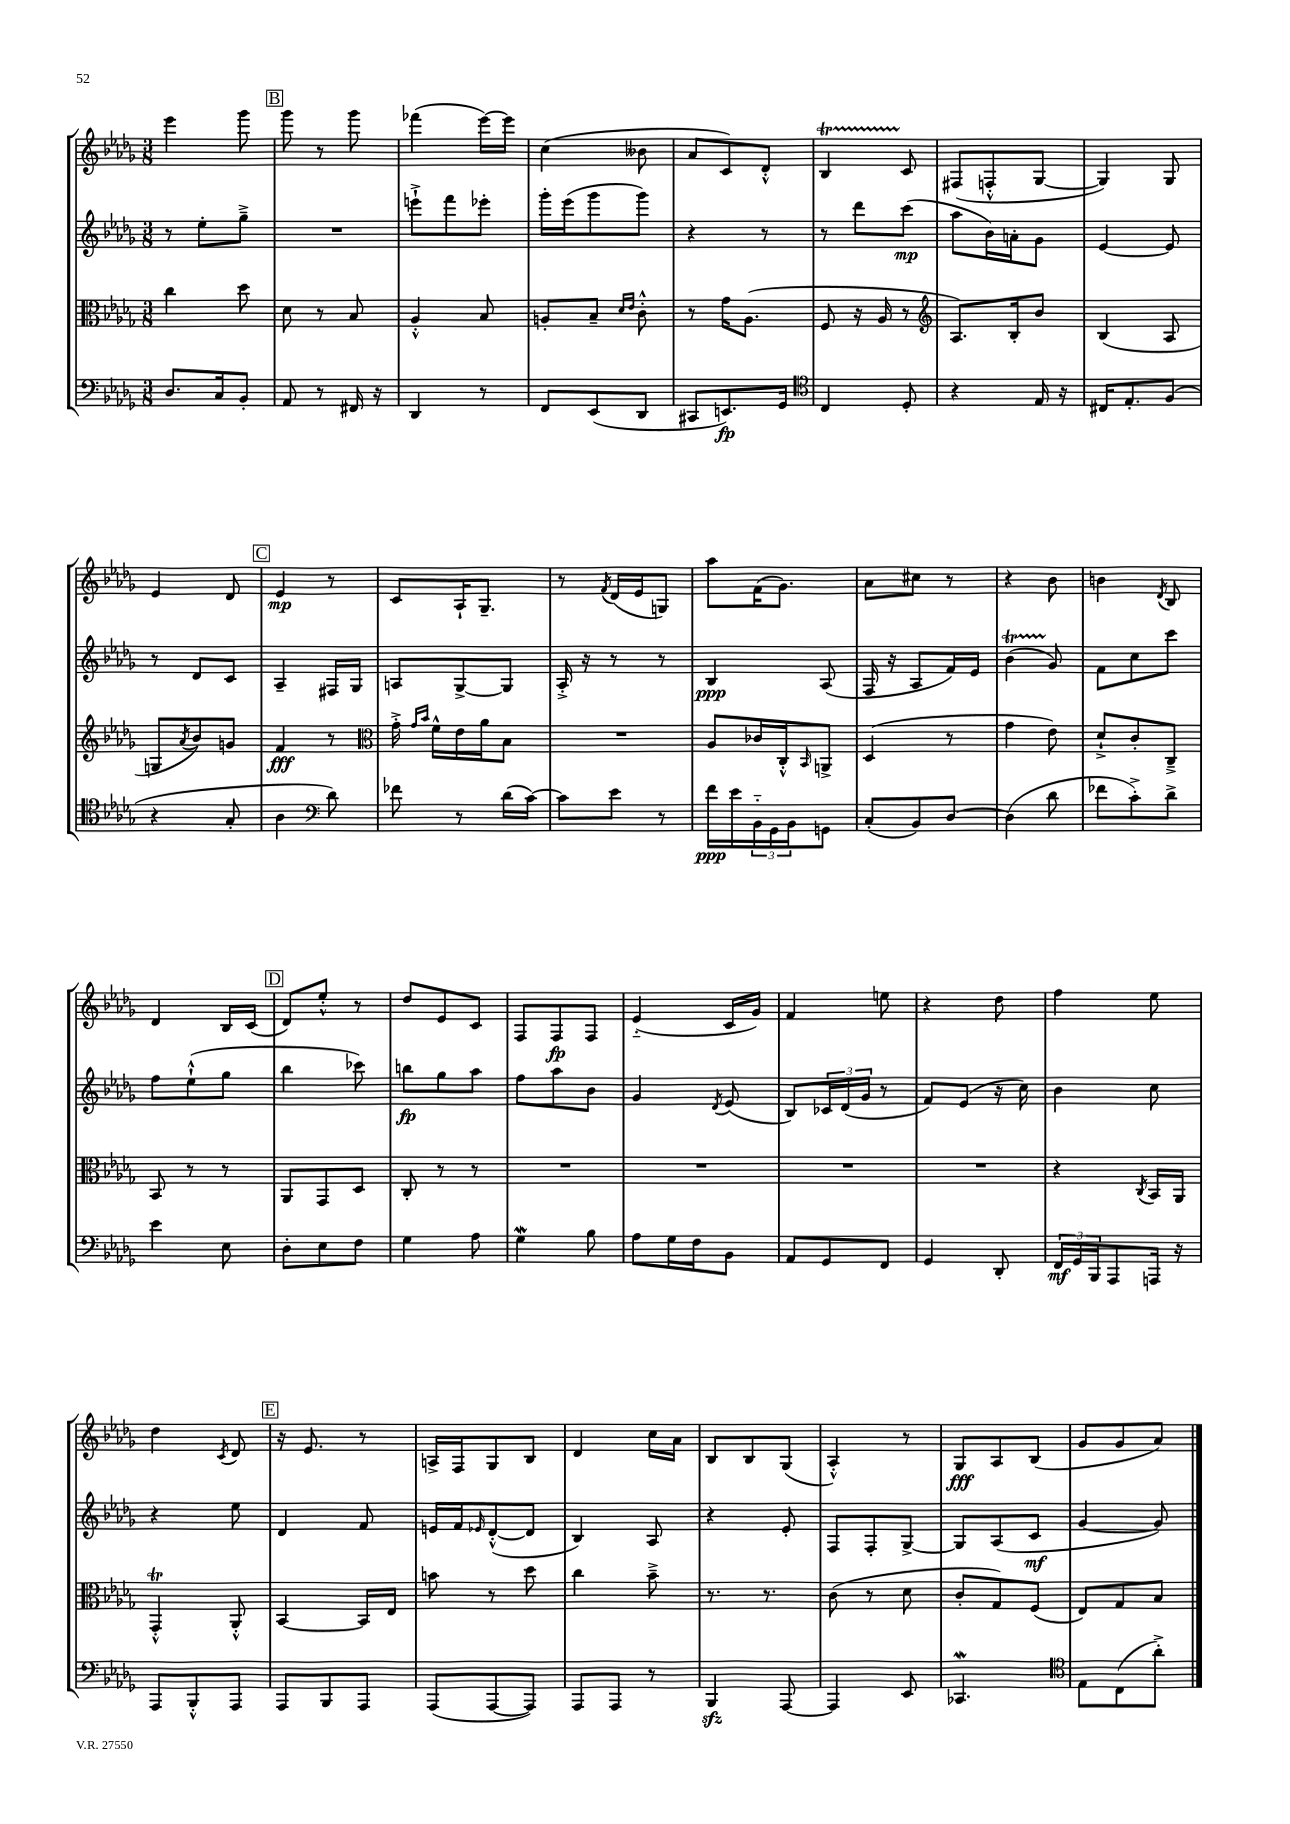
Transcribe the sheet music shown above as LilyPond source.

<<
\new StaffGroup <<
\new Staff = "s0" {
    \clef treble \key des \major \numericTimeSignature \time 3/8
    ees'''4 ges'''8 |
    \mark \markup { \box "B" } ges'''8 r8 ges'''8 |
    fes'''4( ees'''16~) ees'''16 |
    c''4( beses'8 |
    aes'8 c'8) des'8-.-^ |
    bes4\startTrillSpan c'8\stopTrillSpan |
    fis8( f8-.-^ ges8~ |
    ges4) ges8 |
    ees'4 des'8 |
    \mark \markup { \box "C" } ees'4\mp r8 |
    c'8 aes16-! ges8.-- |
    r8 \acciaccatura { f'8 } des'16( ees'16 g8) |
    aes''8 f'16( ges'8.) |
    aes'8 cis''8 r8 |
    r4 bes'8 |
    b'4 \acciaccatura { des'8 } bes8 |
    des'4 bes16 c'16( |
    \mark \markup { \box "D" } des'8) ees''8-.-^ r8 |
    des''8 ees'8 c'8 |
    f8 f8\fp f8 |
    ees'4-_( c'16 ges'16) |
    f'4 e''8 |
    r4 des''8 |
    f''4 ees''8 |
    des''4 \acciaccatura { c'8 } des'8 |
    \mark \markup { \box "E" } r16 ees'8. r8 |
    a16-> f16 ges8 bes8 |
    des'4 c''16 aes'16 |
    bes8 bes8 ges8( |
    aes4-.-^) r8 |
    ges8\fff aes8 bes8( |
    ges'8 ges'8 aes'8) \bar "|." |
}
\new Staff = "s1" {
    \clef treble \key des \major \numericTimeSignature \time 3/8
    r8 ees''8-. ges''8---> |
    \mark \markup { \box "B" } R4. |
    e'''8-!-> f'''8 ees'''8-. |
    ges'''16-. ees'''16( ges'''8 ges'''8) |
    r4 r8 |
    r8 des'''8 c'''8\mp( |
    aes''8 bes'16) a'16-. ges'8 |
    ees'4~ ees'8 |
    r8 des'8 c'8 |
    \mark \markup { \box "C" } aes4-- fis16 ges16 |
    a8 ges8~-> ges8 |
    aes16-.-> r16 r8 r8 |
    bes4\ppp aes8( |
    f16 r16 aes8 f'16) ees'16 |
    bes'4\startTrillSpan( ges'8\stopTrillSpan) |
    f'8 c''8 c'''8 |
    f''8 ees''8-!-^( ges''8 |
    \mark \markup { \box "D" } bes''4 ces'''8) |
    b''8\fp ges''8 aes''8 |
    f''8 aes''8 bes'8 |
    ges'4 \acciaccatura { des'8 } ees'8( |
    bes8) \tuplet 3/2 { ces'16 des'16( ges'16 } r8 |
    f'8) ees'8( r16 c''16) |
    bes'4 c''8 |
    r4 ees''8 |
    \mark \markup { \box "E" } des'4 f'8 |
    e'16 f'16 \grace { ees'16 } des'8~-.-^( des'8 |
    bes4) aes8 |
    r4 ees'8-. |
    f8 f8-. ges8~-> |
    ges8 aes8( c'8\mf |
    ges'4~ ges'8) \bar "|." |
}
\new Staff = "s2" {
    \clef alto \key des \major \numericTimeSignature \time 3/8
    c''4 des''8 |
    \mark \markup { \box "B" } des'8 r8 bes8 |
    aes4-.-^ bes8 |
    a8-. bes8-- \grace { des'16 ees'16 } c'8-.-^ |
    r8 ges'16 aes8.( |
    f8 r16 aes16 r8 |
    \clef treble aes8.) bes16-. bes'8 |
    bes4( aes8 |
    g8 \acciaccatura { aes'8 } bes'8) g'8 |
    \mark \markup { \box "C" } f'4\fff r8 |
    \clef alto ges'16-.-> \grace { ges'16 bes'16 } f'16-^ ees'16 aes'16 bes8 |
    R4. |
    aes8 ces'16 c16-.-^ \grace { bes,16 } a,8-> |
    des4( r8 |
    ges'4 ees'8) |
    des'8-!-> c'8-. c8---> |
    bes,8 r8 r8 |
    \mark \markup { \box "D" } aes,8 ges,8 des8 |
    c8-. r8 r8 |
    R4. |
    R4. |
    R4. |
    R4. |
    r4 \acciaccatura { c8 } bes,16 aes,16 |
    ges,4-.-^\trill aes,8-.-^ |
    \mark \markup { \box "E" } bes,4~ bes,16 ees16 |
    b'8 r8 des''8 |
    c''4 bes'8---> |
    r8. r8. |
    c'8( r8 des'8 |
    c'8-. ges8) f8( |
    ees8) ges8 bes8 \bar "|." |
}
\new Staff = "s3" {
    \clef bass \key des \major \numericTimeSignature \time 3/8
    des8. c16 bes,8-. |
    \mark \markup { \box "B" } aes,8 r8 fis,16 r16 |
    des,4 r8 |
    f,8 ees,8( des,8 |
    cis,8 e,8.\fp) ges,16 |
    \clef tenor c4 des8-. |
    r4 ees16 r16 |
    cis16 ees8.-. f8( |
    r4 ges8-. |
    \mark \markup { \box "C" } aes4 \clef bass des'8) |
    fes'8 r8 des'16( c'16~) |
    c'8 ees'8 r8 |
    f'16\ppp ees'16 \tuplet 3/2 { bes,16-_ ges,16 bes,16 } g,8 |
    c8-.( bes,8) des8~ |
    des4( des'8 |
    fes'8 c'8-.->) des'8-> |
    ees'4 ees8 |
    \mark \markup { \box "D" } des8-. ees8 f8 |
    ges4 aes8 |
    ges4\mordent bes8 |
    aes8 ges16 f16 bes,8 |
    aes,8 ges,8 f,8 |
    ges,4 des,8-. |
    \tuplet 3/2 { f,16\mf ges,16 bes,,16 } aes,,8 a,,16 r16 |
    aes,,8 bes,,8-.-^ aes,,8 |
    \mark \markup { \box "E" } aes,,8 bes,,8 aes,,8 |
    aes,,8( aes,,8~ aes,,8) |
    aes,,8 aes,,8 r8 |
    bes,,4\sfz aes,,8~ |
    aes,,4 ees,8 |
    ces,4.\mordent |
    \clef tenor ees8 c8( aes'8-.->) \bar "|." |
}
>>
>>
\layout { \context { \Score \remove "Bar_number_engraver" } }
